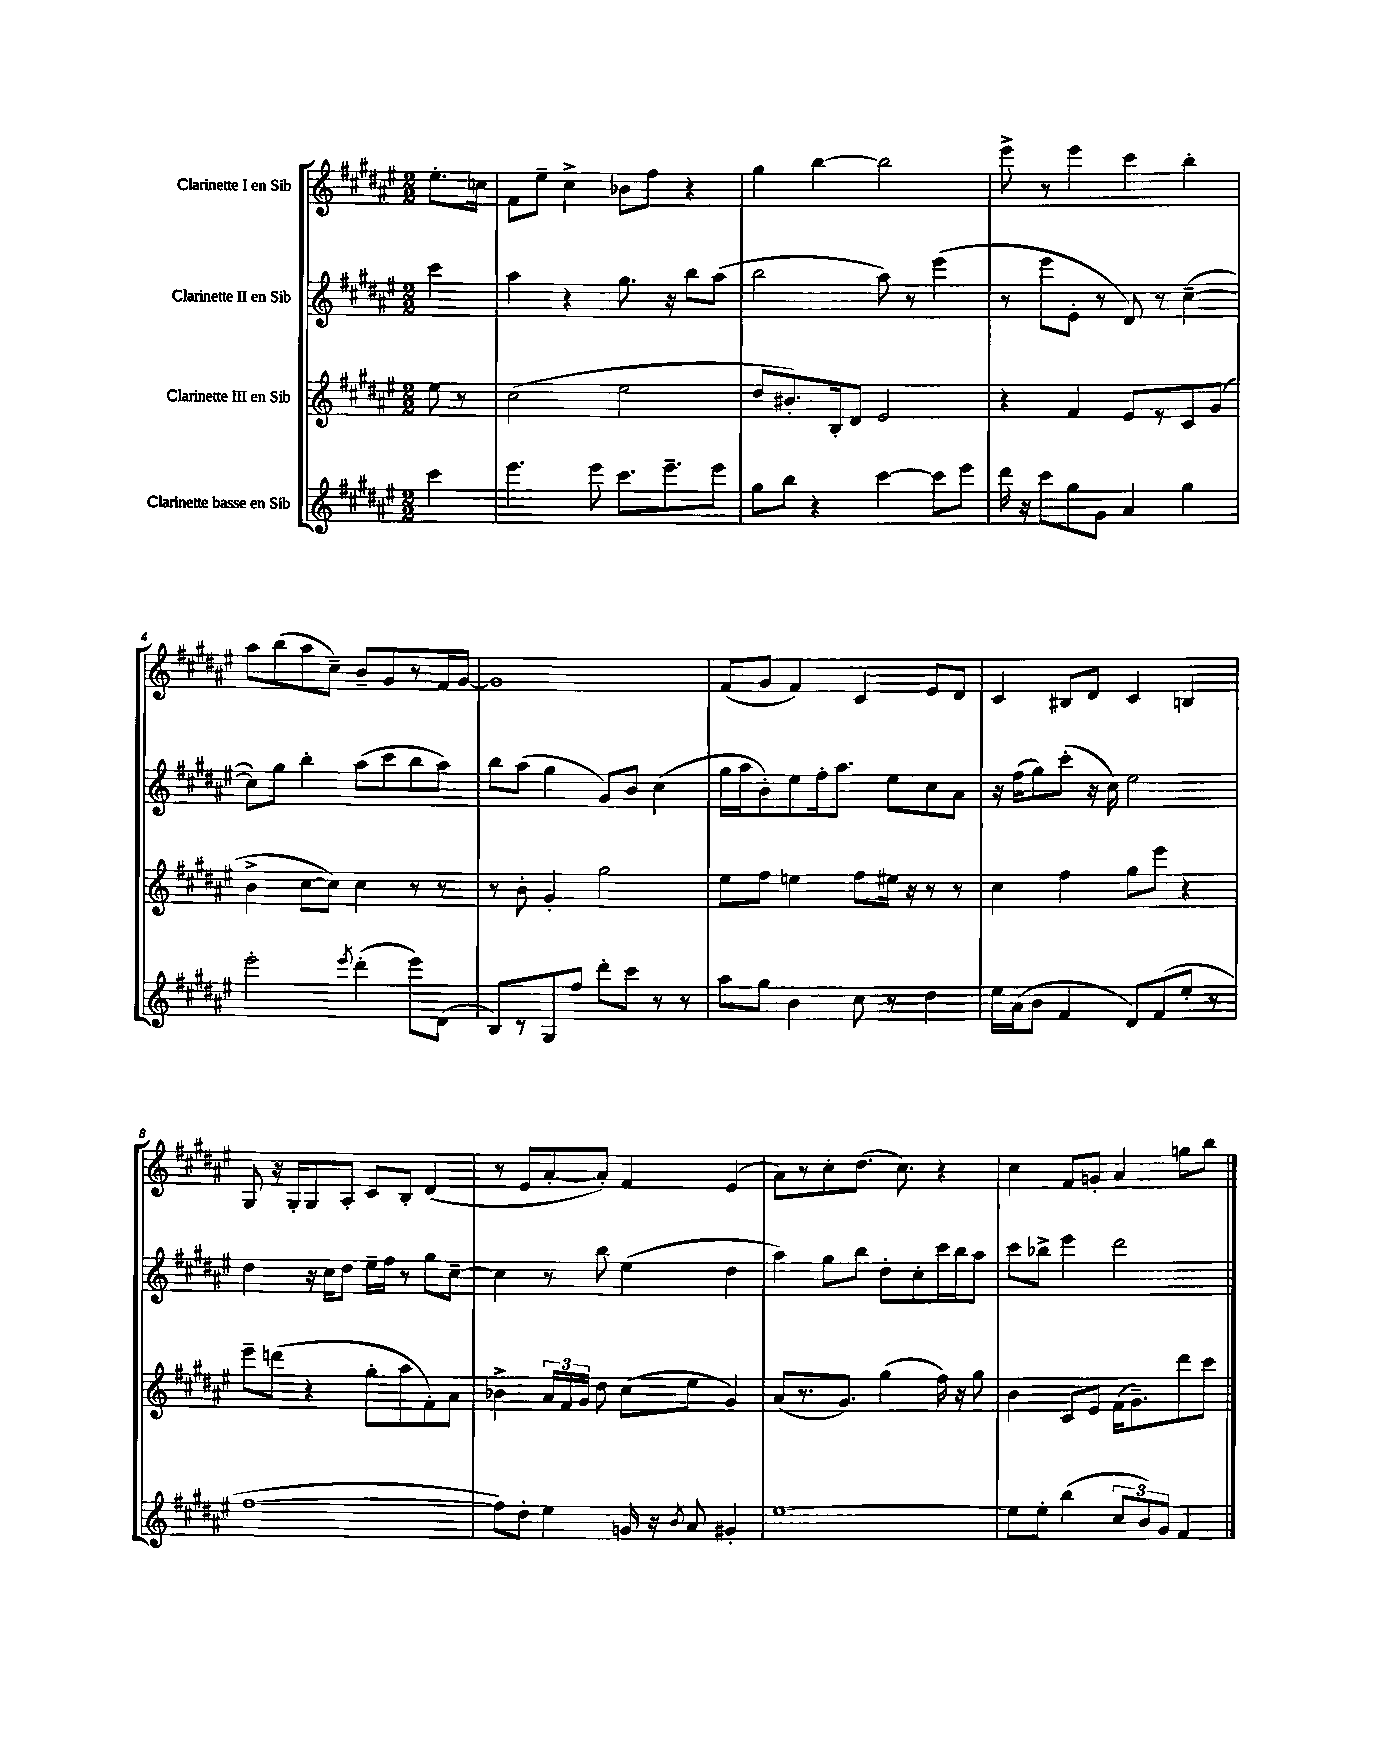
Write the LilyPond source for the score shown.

<<
\new StaffGroup <<
\new Staff = "s0" \with { instrumentName = "Clarinette I en Sib" } {
    \clef treble \key fis \major \numericTimeSignature \time 2/2 \partial 4
    \autoBeamOff eis''8.[-. c''16] |
    fis'8[ eis''8]-- cis''4-> bes'8[ fis''8] r4 |
    gis''4 b''4~ b''2 |
    eis'''8-> r8 eis'''4 cis'''4 b''4-. |
    ais''8[ b''8( ais''8 cis''8]--) b'8[-- gis'8 r8 fis'16 gis'16]~ |
    gis'1 |
    fis'8[( gis'8] fis'4) cis'4 eis'8[ dis'8] |
    cis'4 bis8[ dis'8] cis'4 b4 |
    gis8 r16 gis16[-. gis8 ais8]-. cis'8[ b8]-. dis'4( |
    r8 eis'8[ ais'8~-. ais'8]-.) fis'4 eis'4( |
    ais'8[) r8 cis''8-. dis''8.]( cis''8.) r4 |
    cis''4 fis'8[ g'8]-. ais'4 g''8[ b''8] \bar "|." |
}
\new Staff = "s1" \with { instrumentName = "Clarinette II en Sib" } {
    \clef treble \key fis \major \numericTimeSignature \time 2/2 \partial 4
    \autoBeamOff cis'''4 |
    ais''4 r4 gis''8. r16 b''8[ ais''8]( |
    b''2 ais''8) r8 eis'''4( |
    r8 eis'''8[ eis'8]-. r8 dis'8) r8 cis''4~--( |
    cis''8[) gis''8] b''4-. ais''8[( cis'''8 b''8 ais''8]) |
    b''8[ ais''8]( gis''4 gis'8[) b'8] cis''4( |
    gis''16[ ais''16 b'8-.) eis''8 fis''16-. ais''8.] eis''8[ cis''8 ais'8] |
    r16 fis''16[( gis''8) cis'''8]-.( r16 cis''16) eis''2 |
    dis''4 r16 cis''16[ dis''8] eis''16[-- fis''16] r8 gis''8[ cis''8]~-- |
    cis''4 r8 b''8 eis''4( dis''4 |
    ais''4) gis''8[ b''8] dis''8[-. cis''8-. cis'''16 b''16 ais''8] |
    cis'''8[ bes''8]-> eis'''4 dis'''2 \bar "|." |
}
\new Staff = "s2" \with { instrumentName = "Clarinette III en Sib" } {
    \clef treble \key fis \major \numericTimeSignature \time 2/2 \partial 4
    \autoBeamOff eis''8 r8 |
    cis''2( eis''2 |
    dis''8[ bis'8.-.) b16-. dis'8] eis'2 |
    r4 fis'4 eis'8[ r8 cis'8 gis'8]( |
    b'4-> cis''8[~ cis''8]) cis''4 r8 r8 |
    r8 b'8-. gis'4-. gis''2 |
    eis''8[ fis''8] e''4 fis''8[ eis''16] r16 r8 r8 |
    cis''4 fis''4 gis''8[ eis'''8] r4 |
    eis'''8[-- d'''8]( r4 gis''8[-. ais''8 fis'8-.) ais'8] |
    bes'4-> \tuplet 3/2 { ais'16[ fis'16 gis'16] } dis''8 cis''8[( eis''8] gis'4) |
    ais'8[( r8. gis'8.]) gis''4( fis''16) r16 gis''8 |
    b'4 cis'8[ eis'8] fis'16[( gis'8.--) dis'''8 cis'''8] \bar "|." |
}
\new Staff = "s3" \with { instrumentName = "Clarinette basse en Sib" } {
    \clef treble \key fis \major \numericTimeSignature \time 2/2 \partial 4
    \autoBeamOff cis'''4 |
    eis'''4. eis'''8 cis'''8.[ eis'''8.-- eis'''8] |
    gis''8[ b''8] r4 cis'''4~ cis'''8[ eis'''8] |
    dis'''16 r16 cis'''8[ gis''8 gis'8] ais'4 gis''4 |
    eis'''2-. \acciaccatura { eis'''8 } dis'''4-.( eis'''8[) dis'8]( |
    b8[) r8 gis8 fis''8] dis'''8[-. cis'''8] r8 r8 |
    ais''8[ gis''8] b'4 cis''8 r8 dis''4 |
    eis''16[ ais'16( b'8] fis'4 dis'8[) fis'8( eis''8]-. r8 |
    fis''1~ |
    fis''8[) dis''8]-. eis''4 g'16 r16 \acciaccatura { b'8 } ais'8 gis'4-. |
    eis''1~ |
    eis''8[ eis''8]-. b''4( \tuplet 3/2 { cis''8[ b'8) gis'8] } fis'4 \bar "|." |
}
>>
>>
